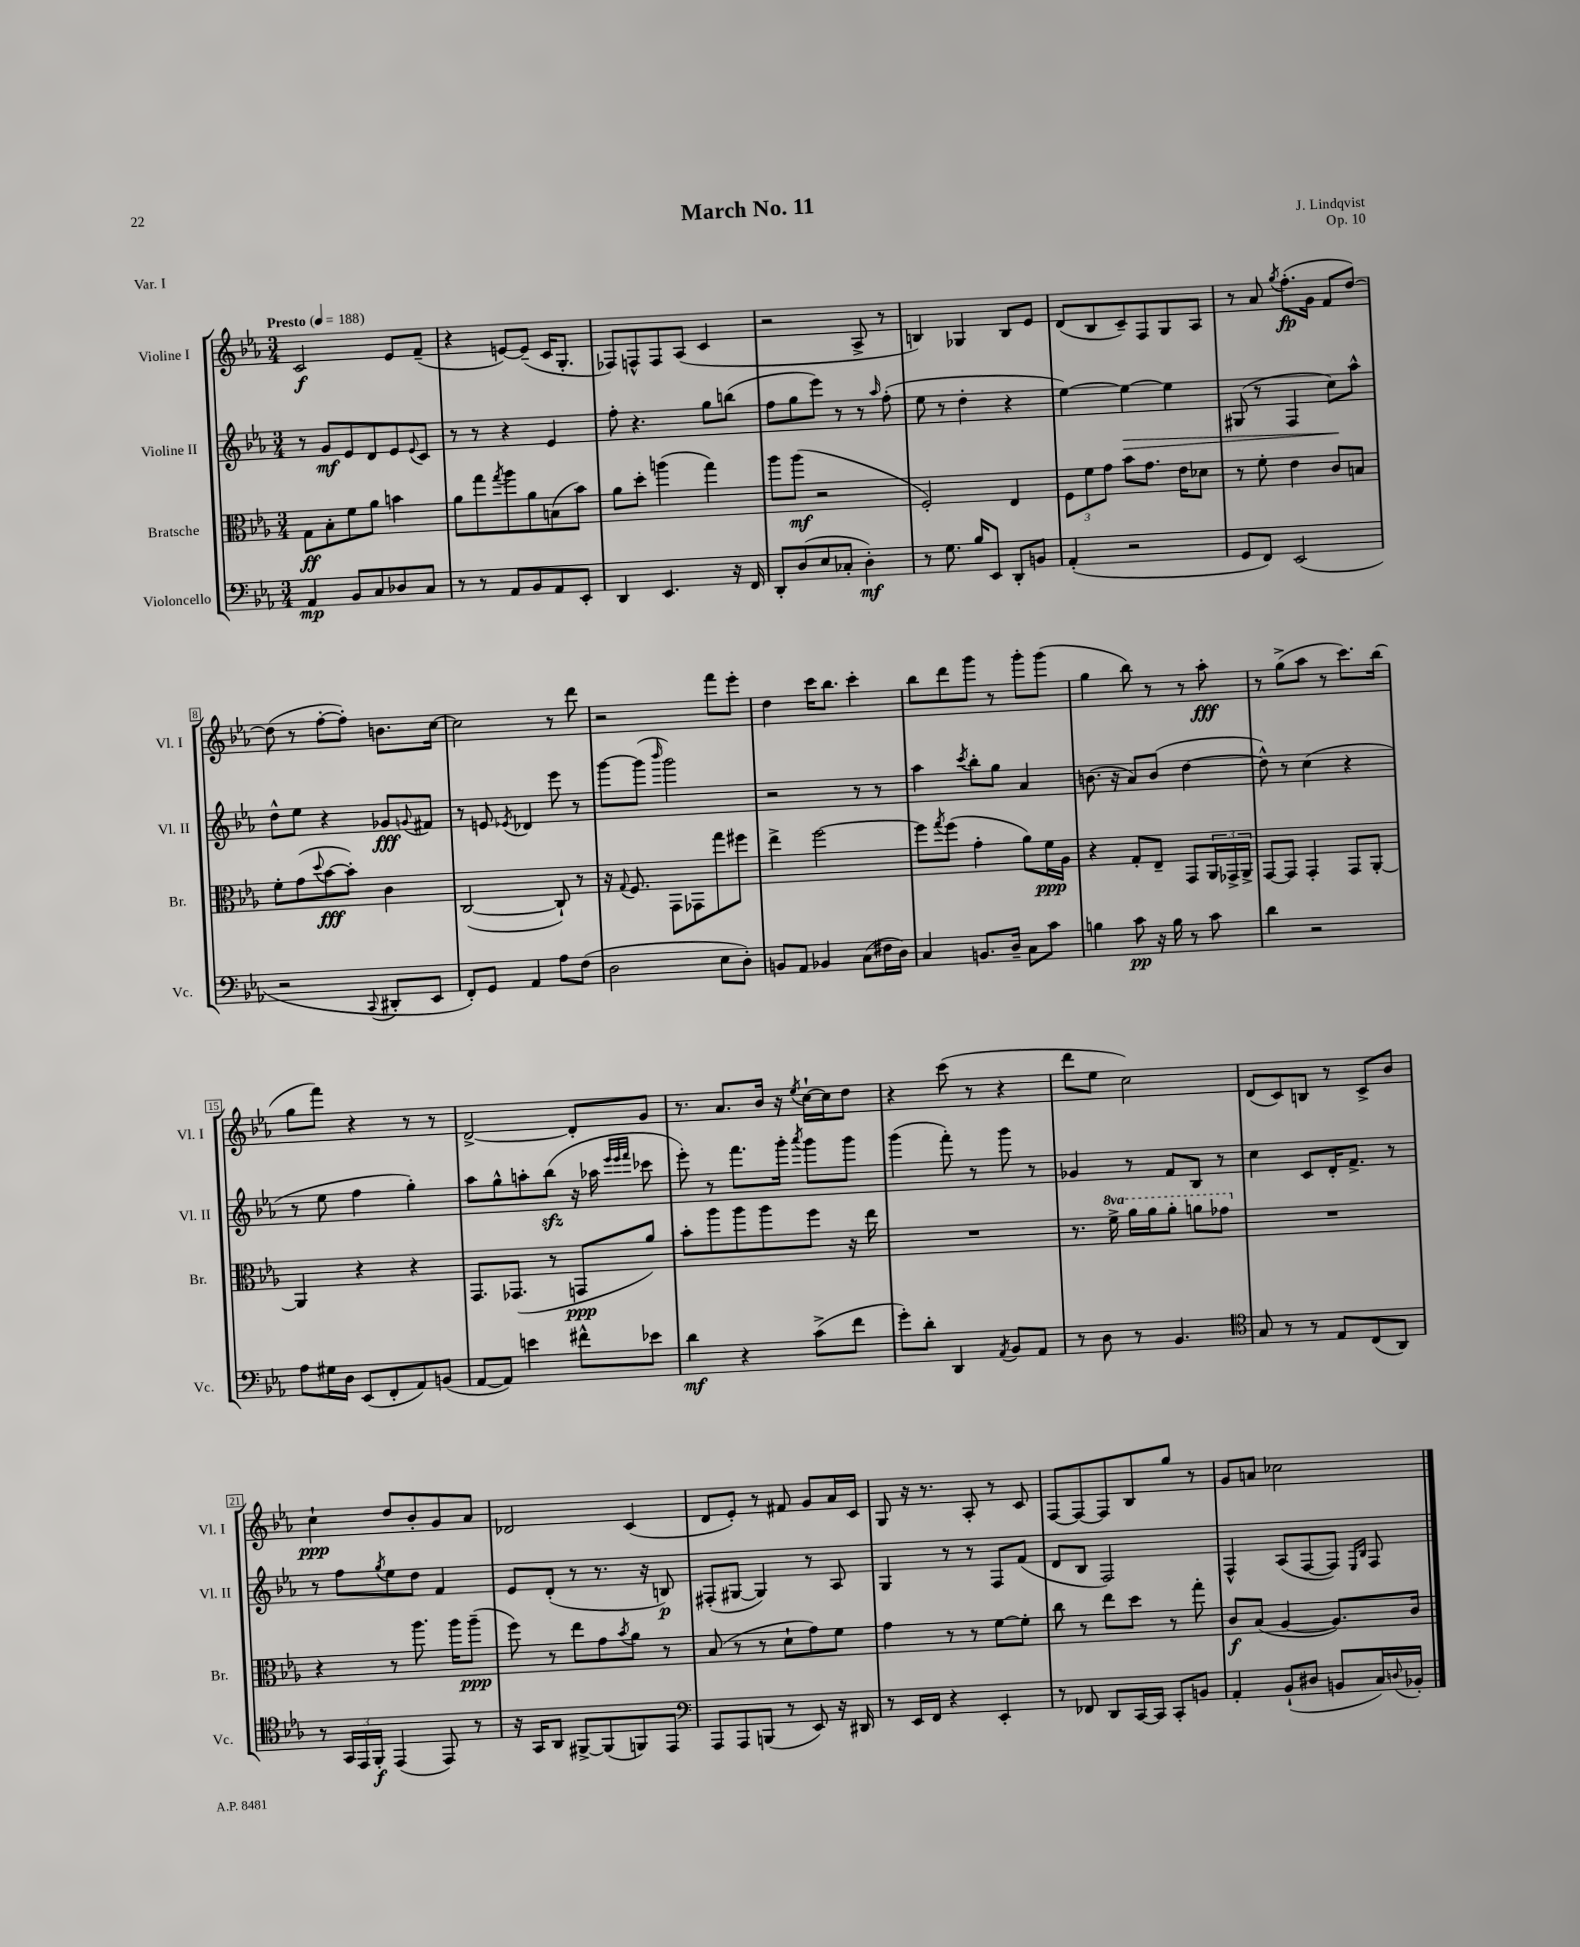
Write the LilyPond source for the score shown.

\header { title = "March No. 11" composer = "J. Lindqvist" opus = "Op. 10" piece = "Var. I" }
<<
\new StaffGroup <<
\new Staff = "s0" \with { instrumentName = "Violine I" shortInstrumentName = "Vl. I" } {
    \clef treble \key ees \major \numericTimeSignature \time 3/4 \tempo "Presto" 4 = 188
    c'2\f ees'8 f'8--( |
    r4 e'8~) e'8--( c'16 g8.-. |
    fes8) f8-^ f8 aes8( c'4 |
    r2 aes8-> r8 |
    b4) ges4 b8 ees'8 |
    d'8( bes8 c'8--) f8 g8 aes8 |
    r8 aes'8 \acciaccatura { g''8 } f''8.-.\fp( g'16 f'8 d''8~) |
    d''8( r8 f''8~-. f''8-.) b'8. c''16~ |
    c''2 r8 d'''8 |
    r2 f'''8 ees'''8-. |
    d''4 c'''16 bes''8. c'''4-. |
    bes''8 d'''8 g'''8 r8 g'''8-. g'''8( |
    g''4 bes''8) r8 r8 aes''8-.\fff |
    r8 g''8->( aes''8 r8 c'''8.) bes''16( |
    g''8 f'''8) r4 r8 r8 |
    d'2~-> d'8-. g'8 |
    r8. aes'8. bes'16 r16 \acciaccatura { ees''8 } c''16~-! c''16 d''8 |
    r4 c'''8( r8 r4 |
    d'''8 ees''8 c''2) |
    d'8( c'8) b8 r8 c'8-> bes'8 |
    c''4-!\ppp d''8 bes'8-. g'8 aes'8 |
    des'2 c'4( |
    d'8 ees'8-.) r8 fis'8 g'8 aes'16 c'16 |
    g8 r16 r8. aes8-. r8 c'8 |
    f8~ f8~ f8 bes8 g''8 r8 |
    g'8 a'8 ces''2 \bar "|." |
}
\new Staff = "s1" \with { instrumentName = "Violine II" shortInstrumentName = "Vl. II" } {
    \clef treble \key ees \major \numericTimeSignature \time 3/4
    r8 g'8\mf ees'8 d'8 ees'8 \appoggiatura { ees'8 } c'8 |
    r8 r8 r4 ees'4 |
    f''8-. r4. g''8 b''8( |
    f''8 g''8 ees'''8) r8 r8 \grace { aes''16 } f''8-.( |
    ees''8 r8 d''4-. r4 |
    ees''4~) ees''4~\> ees''4 |
    gis8( r8 f4 c''8\!) aes''8-^ |
    d''8-^ ees''8 r4 ges'8\fff \appoggiatura { g'8 } fis'8 |
    r8 e'8 \acciaccatura { ees'8 } des'4 ees'''8 r8 |
    g'''8~ g'''8( \grace { bes'''16 } g'''2) |
    r2 r8 r8 |
    aes''4 \acciaccatura { c'''8 } bes''8-. g''8 aes'4 |
    b'8.( r16 aes'8) b'8( d''4~ |
    d''8-^) r8 c''4( r4 |
    r8 ees''8 f''4 g''4-.) |
    aes''8 g''8-^ a''8-. bes''8\sfz( r16 aes''16 \grace { ees'''32 ees'''32 f'''32 } ces'''8 |
    ees'''8-.) r8 f'''8. g'''16-. \acciaccatura { aes'''8 } g'''8 g'''8 |
    g'''4( f'''8-.) r8 g'''8 r8 |
    ges'4 r8 f'8 bes8 r8 |
    c''4 c'8 d'16-. f'8.-> r8 |
    r8 f''8 \acciaccatura { g''8 } ees''8 d''8 f'4 |
    ees'8 d'8-.( r8 r8. r16 b8\p) |
    fis8-.( gis8~ gis4) r8 aes8 |
    g4 r8 r8 f8 f'8( |
    d'8 bes8 f2) |
    f4-^ aes8( f8~ f8) \grace { ees16 bes16 } f8 \bar "|." |
}
\new Staff = "s2" \with { instrumentName = "Bratsche" shortInstrumentName = "Br." } {
    \clef alto \key ees \major \numericTimeSignature \time 3/4 \set Staff.ottavationMarkups = #ottavation-simple-ordinals
    g8\ff bes8-. f'8 aes'8 b'4 |
    aes'8 g''8 \acciaccatura { g''8 } aes''8 aes'8 b8( bes'8) |
    aes'8 d''8-. a''4( g''4) |
    aes''8 aes''8\mf( r2 |
    f2-.) ees4 |
    \tuplet 3/2 { f8 f'8 g'8 } bes'8 g'8. ees'16 des'8 |
    r8 f'8-. ees'4 c'8 b8 |
    f'8-. g'8( \appoggiatura { d''8 } bes'8~\fff bes'8-.) c'4 |
    c2~( c8-!) r8 |
    r16 \appoggiatura { g8 } f8. g,8 ges,8 g''8 fis''8 |
    ees''4-> f''2~ |
    f''8 \acciaccatura { g''8 } f''8( g'4-. aes'8) f'16\ppp aes16 |
    r4 g8-. ees8-- g,8 \tuplet 3/2 { aes,16 ges,16-> aes,16-> } |
    g,8~ g,8 g,4-. g,8 aes,8~-. |
    aes,4 r4 r4 |
    g,8. ges,8.( r8 g,8\ppp aes'8) |
    bes'8-. aes''8 aes''8 aes''8 f''8 r16 ees''16 |
    R2. |
    r8. \ottava #1 f''16-> aes''16 aes''16 aes''8-. a''8 ges''8 \ottava #0 |
    R2. |
    r4 r8 aes''8. aes''16 aes''8--\ppp( |
    f''8) r8 ees''8 g'8 \acciaccatura { bes'8 } aes'8 r8 |
    bes8( r8 r8 d'8-! g'8) f'8 |
    g'4 r8 r8 f'8~ f'8-. |
    c''8 r8 ees''8 d''8 r8 g''8-. |
    c'8\f bes8( aes4~ aes8.) c'16 \bar "|." |
}
\new Staff = "s3" \with { instrumentName = "Violoncello" shortInstrumentName = "Vc." } {
    \clef bass \key ees \major \numericTimeSignature \time 3/4
    aes,4\mp bes,8 c8 des8 c8 |
    r8 r8 aes,8 bes,8 aes,8 ees,8-. |
    d,4 ees,4. r16 f,16 |
    d,8-. d8( ees8 ces8-. d4-.\mf) |
    r8 g8. bes16 ees,8 d,8-. b,8 |
    aes,4-.( r2 |
    g,8 f,8) ees,2( |
    r2 \appoggiatura { c,8 } dis,8-. ees,8 |
    f,8-.) g,8 aes,4 aes8 f8( |
    d2 ees8 d8-.) |
    b,8 aes,8 bes,4 c8( fis16 d16) |
    c4 b,8. d16-- c8 c'8 |
    b4 c'8\pp r16 b16 r8 c'8 |
    d'4 r2 |
    aes8 gis16 d16 ees,8( f,8-. aes,8) b,8( |
    aes,8~ aes,8) e'4 fis'8-^ ees'8 |
    d'4\mf r4 c'8->( f'8 |
    g'8-.) d'8-. d,4 \acciaccatura { aes,8 } bes,8 aes,8 |
    r8 d8 r8 bes,4. |
    \clef tenor g8 r8 r8 ees8 c8( aes,8) |
    r8 \tuplet 3/2 { g,16 ees,16 f,16-.\f } ees,4( ees,8) r8 |
    r16 g,16 aes,8 fis,8~-> fis,8( f,8) ees,8 |
    \clef bass aes,,8 aes,,8 b,,8( r8 ees,8) r16 dis,16 |
    r8 ees,16 f,16 r4 ees,4-. |
    r8 fes,8 d,8 c,16~ c,16 c,8-. b,8 |
    aes,4-. bes,8-!( dis8 b,8 c16) \appoggiatura { d8 } bes,16-. \bar "|." |
}
>>
>>
\layout { \context { \Score \override BarNumber.stencil = #(make-stencil-boxer 0.1 0.3 ly:text-interface::print) } }
